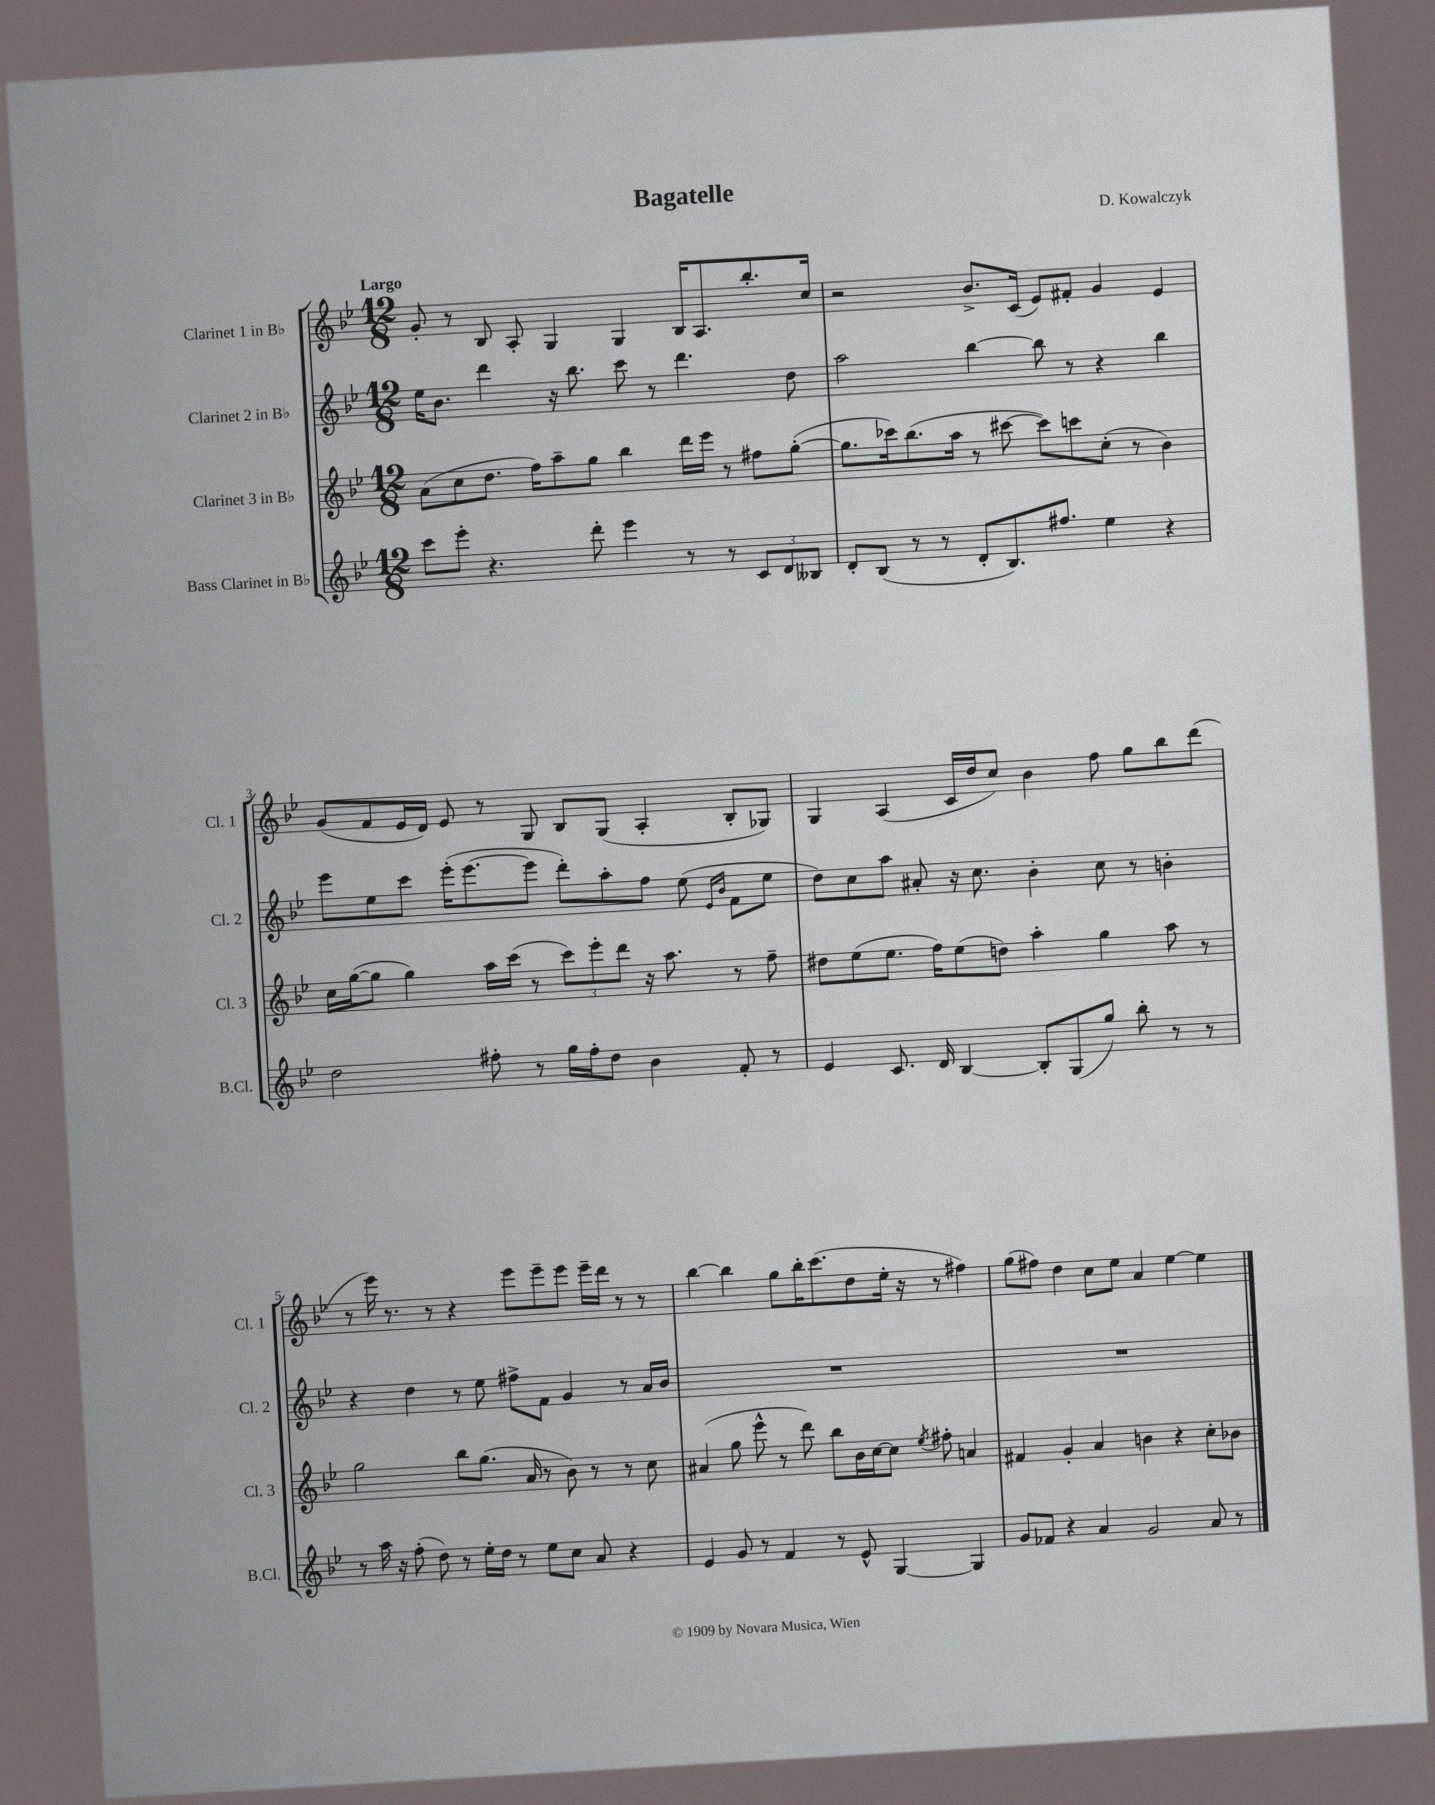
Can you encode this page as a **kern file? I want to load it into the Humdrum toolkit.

**kern	**kern	**kern	**kern
*part4	*part3	*part2	*part1
*staff4	*staff3	*staff2	*staff1
*I"Bass Clarinet in B♭	*I"Clarinet 3 in B♭	*I"Clarinet 2 in B♭	*I"Clarinet 1 in B♭
*I'B.Cl.	*I'Cl. 3	*I'Cl. 2	*I'Cl. 1
*clefG2	*clefG2	*clefG2	*clefG2
*k[b-e-]	*k[b-e-]	*k[b-e-]	*k[b-e-]
*M12/8	*M12/8	*M12/8	*M12/8
=1	=1	=1	=1
!	!	!	!LO:TX:a:B:t=Largo
8ccc\L	(8a\L	16ee-\KL	8g'/
.	.	8.b-\J	.
8eee-'\J	8cc\	.	8r
4.r	8.dd\J	4ddd\	8B-/
.	.	.	8A'/
.	16ff\KL)	.	.
.	8aa~\	16r	4G/
.	.	8.bb-\	.
8ddd'\	8gg\J	.	.
4eee-\	4bb-\	8ccc\	4G/
.	.	8r	.
8r	16ddd\LL	4.ddd\	16B-/KL
.	16eee-\JJ	.	8.A/
8r	8r	.	.
12c/L	8ff#X\L	.	8.bb-'/
12d/	.	.	.
.	([8gg'\J	8dd\	.
12B--X/J	.	.	.
.	.	.	16cc/Jk
=2	=2	=2	=2
8d'/L	8.gg\L]	2aa\	2r
(8B-/J	.	.	.
.	16ccc-X\k)	.	.
8r	(8.bb-\	.	.
8r	.	.	.
.	16aa\Jk	.	.
8d'/L	8r	[4bb-\	8.b-^/L
8.B-/)	[8ccc#X\	.	.
.	.	.	(16c/Jk
.	8ccc#\L])	8bb-\]	8e-/L)
8.ff#X/J	.	.	.
.	8cccn\	8r	8f#X'/J
4ee-\	(8cc'\J	4r	4g/
.	8r	.	.
4r	4b-\)	4bb-\	4e-/
!!LO:LB:g=z
=3	=3	=3	=3
2dd\	16cc\LL	8eee-\L	(8g/L
.	([16gg\J	.	.
.	8gg\J]	8ee-\	8f/
.	4gg\)	8ccc\J	16e-/L
.	.	.	16d/JJ)
.	.	(16eee-'\KL	8e-/
.	.	[8.eee-\	.
8ff#X'\	16aa\LL	.	8r
.	(16ccc\JJ	.	.
8r	8r	8eee-\J]	8G/
16gg\LL	12ccc\L)	8ddd'\L)	8B-/L
16ff#'\J	.	.	.
.	12eee-'\	.	.
8dd\J	.	8aa'\	(8G/J
.	12ddd\J	.	.
4b-\	16r	8ff\J	4A'/
.	8.aa\	.	.
.	.	(8ee-\	.
.	.	16qqe-/LL	.
.	.	16qqb-/JJ	.
8f'/	8r	8f\L	8B-'/L
8r	8ff~\	8ee-\J	8G-X/J)
=4	=4	=4	=4
4e-/	8dd#X\L	8dd\L)	4G/
.	(8ee-\	8cc\	.
8.c/	8.ee-\J	8aa\J	(4A/
.	.	8a#X'/	.
16d/	16ff\KL)	.	.
[4B-/	(8ee-\	16r	16c/LL
.	.	8.cc\	16dd/J
.	8ddn\J)	.	8cc/J)
8B-'/L]	4aa'\	4b-'\	4b-\
(8G/	.	.	.
8gg/J)	4gg\	8cc\	8ff\
8bb-'\	.	8r	8gg\L
8r	8aa\	4bn'\	8bb-\
8r	8r	.	(8ddd\J
!!LO:LB:g=z
=5	=5	=5	=5
8r	2gg\	4r	8r
16aa\	.	.	16eee-\)
16r	.	.	8.r
(8ff'\	.	4dd\	.
8dd\)	.	.	8r
8r	8bb-\L	8r	4r
16ee-'\LL	(8.gg\J	8ee-\	.
16dd\JJ	.	.	.
8r	.	8ff#X^\L	8eee-\L
.	16a/	.	.
8ee-\L	8r	8f\J	8eee-~\
8cc\J	8b-\)	4g/	8eee-\J
8a/	8r	.	16eee-~\LL
.	.	.	16ddd\JJ
4r	8r	8r	8r
.	8cc\	16a/LL	8r
.	.	16b-/JJ	.
=6	=6	=6	=6
4e-/	(4a#X/	1.r	[4bb-\
8g/	8gg\	.	4bb-\]
8r	8eee-^^\	.	.
4f/	8r	.	8gg\L
.	8ddd\)	.	16bb-'\K
.	.	.	(8.ccc\
8r	8bb-\L	.	.
8e-^^/	16b-\L	.	8dd\
.	[16cc\J	.	.
[4G/	8cc\J]	.	16ee-'\Jk
.	.	.	16r
.	8qee-/	.	.
.	8ff#X'\	.	8r
4G/]	4an/	.	4ff#X\)
=7	=7	=7	=7
8g/L	4f#X/	1.r	(8gg\L
8f-X/J	.	.	8ff#X\J)
4r	4g'/	.	4dd\
4a/	4a/	.	8cc\L
.	.	.	8ee-\J
2g/	4bn\	.	4a/
.	4r	.	[4ee-\
8a/	8cc'\L	.	4ee-\]
8r	8b-X\J	.	.
==	==	==	==
*-	*-	*-	*-
